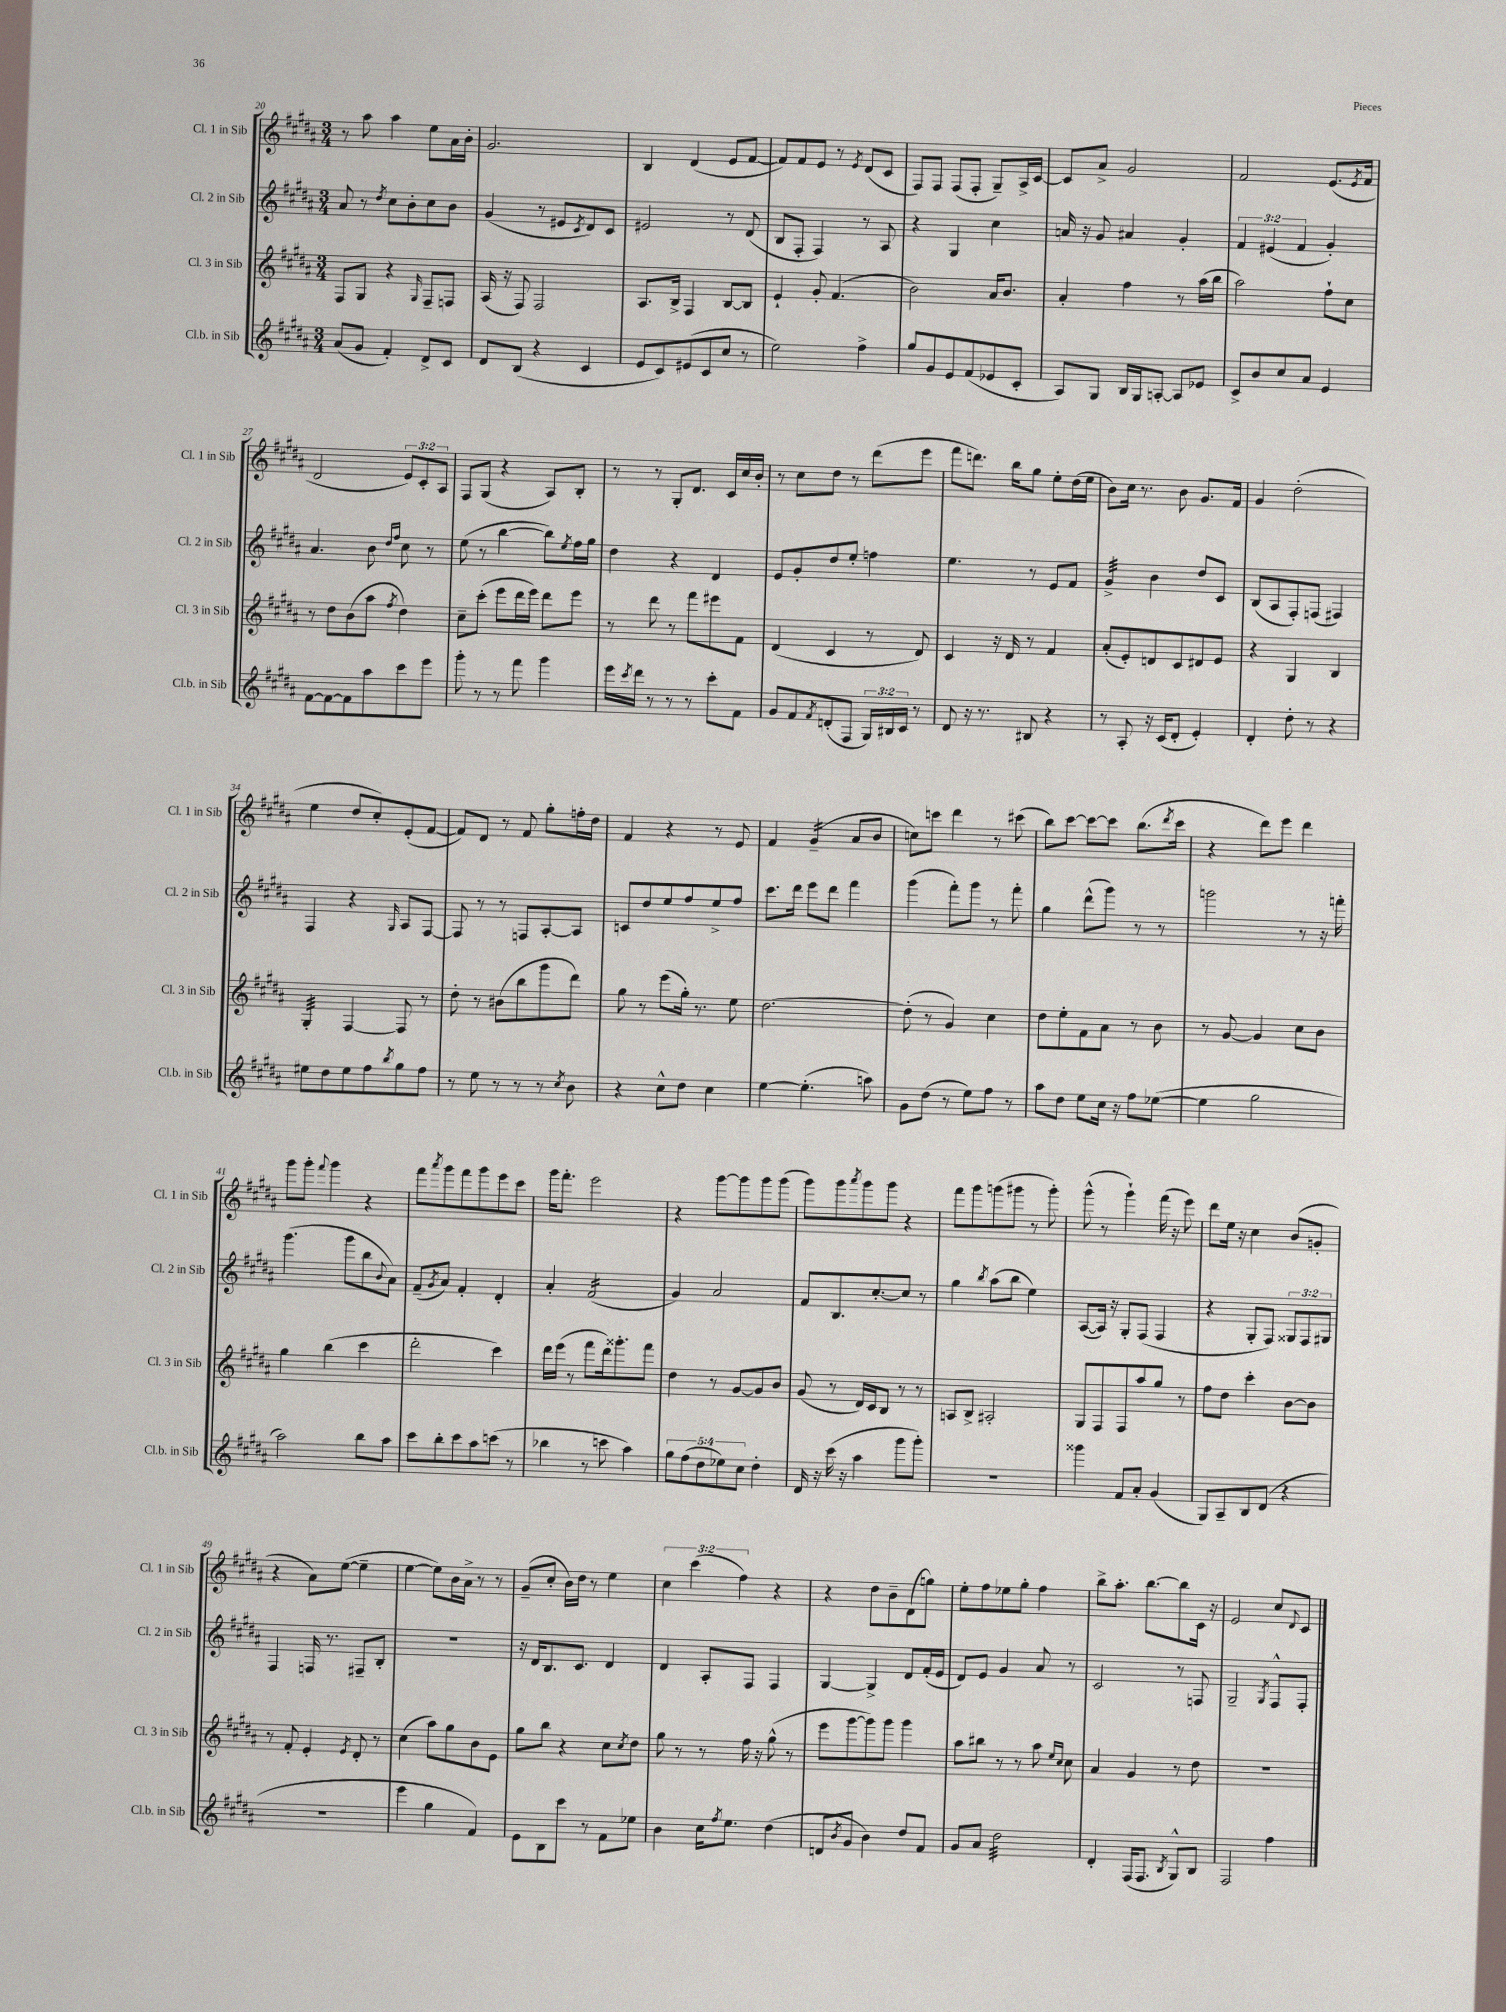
<<
\new StaffGroup <<
\new Staff = "s0" \with { instrumentName = "Cl. 1 in Sib" shortInstrumentName = "Cl. 1 in Sib" } {
    \clef treble \key b \major \numericTimeSignature \time 3/4 \override Staff.TupletNumber.text = #tuplet-number::calc-fraction-text
    r8 ais''8 ais''4 e''8 ais'16 b'16-. |
    gis'2. |
    b4 dis'4( e'8 fis'8~ |
    fis'8) fis'8 e'8 r8 \acciaccatura { e'8 } dis'8( cis'8 |
    fis8) fis8 fis8( fis8-. gis8--) ais16-> cis'16~ |
    cis'8 ais'8-> gis'2 |
    fis'2 e'8.( \acciaccatura { e'8 } fis'16 |
    dis'2 \tuplet 3/2 { e'8) cis'8-. ais8 } |
    fis8 gis8( r4 ais8) b8-. |
    r8 r8 gis8-. dis'8. cis'16 cis''16 b'16-. |
    r8 cis''8 dis''8 r8 dis'''8( e'''8 |
    fis'''8 d'''8.) b''16 gis''8 e''8-. dis''16( e''16 |
    b'8) cis''16 r8. b'8 gis'8. fis'16 |
    gis'4 dis''2-.( |
    e''4 dis''8 cis''8-.) e'8-.( fis'8~ |
    fis'8) dis'8 r8 fis'8 gis''8-. f''16-. dis''16 |
    fis'4 r4 r8 e'8 |
    fis'4 gis'4:16--( ais'8 b'8 |
    c''8) c'''8 dis'''4 r8 cis'''8( |
    b''8) cis'''8~ cis'''8~ cis'''8 b''8.( \acciaccatura { dis'''8 } cis'''16 |
    r4 dis'''8) e'''8 dis'''4 |
    gis'''8 gis'''8-. \appoggiatura { fis'''8 } gis'''4 r4 |
    fis'''8 \acciaccatura { ais'''8 } gis'''8 fis'''8 gis'''8 e'''8 cis'''8 |
    gis'''16 fis'''8.-. e'''2 |
    r4 gis'''8~ gis'''8 gis'''8 gis'''8( |
    gis'''8) gis'''8 \acciaccatura { ais'''8 } gis'''8 gis'''8 r4 |
    fis'''8 gis'''8 g'''8( gis'''8 r8 gis'''8-.) |
    gis'''8-^( r8 gis'''4-!) fis'''16( r16 e'''8) |
    dis'''8 e''16 r16 cis''4 b'8( g'8-. |
    r4 ais'8) e''8~( e''4-- |
    e''4~ e''8) b'16 ais'16-> r8 r8 |
    gis'8--( cis''8-. b'16) dis''16 r8 e''4 |
    \tuplet 3/2 { cis''4 cis'''4( fis''4) } r4 |
    r4 dis''8 b'8-- dis'8( g''8) |
    e''8-. fis''8 ees''8 gis''8-. fis''4 |
    b''8-> ais''8.-. b''8.~ b''8 cis'16 r16 |
    e'2 cis''8 \appoggiatura { dis'8 } cis'8 \bar "|." |
}
\new Staff = "s1" \with { instrumentName = "Cl. 2 in Sib" shortInstrumentName = "Cl. 2 in Sib" } {
    \clef treble \key b \major \numericTimeSignature \time 3/4 \override Staff.TupletNumber.text = #tuplet-number::calc-fraction-text
    ais'8 r8 \acciaccatura { dis''8 } cis''8 b'8-. cis''8 b'8 |
    gis'4( r8 eis'8 \acciaccatura { cis'8 } dis'8) cis'8 |
    eis'2 r8 dis'8( |
    b8 fis8-. fis4) r8 ais8 |
    r4 gis4 cis''4 |
    a'16 r16 gis'8 ais'4 gis'4-. |
    \tuplet 3/2 { fis'4 eis'4( fis'4 } gis'4-.) |
    ais'4. b'8 \grace { dis''16 fis''16 } cis''8 r8 |
    e''8( r8 b''4~ b''8) \acciaccatura { e''8 } fis''16 gis''16 |
    dis''4 r4 dis'4 |
    e'8 gis'8-. dis''8 e''8-. f''4 |
    e''4. r8 e'8 fis'8 |
    gis'4:32-> b'4 dis''8 cis'8 |
    b8( ais8 fis8-.) f8( fis4) |
    fis4 r4 \grace { gis16 } ais8 fis8~ |
    fis8 r8 r8 f8 ais8~-. ais8 |
    c'8 dis''8 e''8 fis''8 e''8-> fis''8 |
    cis'''8. dis'''16 e'''8 dis'''8 fis'''4 |
    gis'''4( fis'''8-.) gis'''8 r8 fis'''8-. |
    gis''4 dis'''8-^( gis'''8) r8 r8 |
    g'''2 r8 r16 f'''16-. |
    gis'''4.( gis'''8 b''8 \appoggiatura { b'8 } ais'8) |
    fis'8--( \acciaccatura { gis'8 } ais'8) fis'4-. dis'4-. |
    ais'4-. fis'2:16( |
    gis'4) ais'2 |
    fis'8 b8. cis''8.~-. cis''8 r8 |
    gis''4 \acciaccatura { b''8 } ais''8( b''8 e''4) |
    ais8~( ais16) r16 gis8-. fis8( fis4 |
    r4 gis8-. fis8) \tuplet 3/2 { gisis8 fis8 gis8 } |
    fis4 f16 r8. fis8-- b8-. |
    R2. |
    r16 dis'16 b8. cis'8. dis'4 |
    dis'4 ais8-. fis8 fis4 |
    gis4~ gis4-> dis'8 fis'16-.( e'16 |
    dis'8) e'8 gis'4 ais'8 r8 |
    cis'2 r8 f8 |
    gis2-- \acciaccatura { gis8 } fis8-^ fis8-. \bar "|." |
}
\new Staff = "s2" \with { instrumentName = "Cl. 3 in Sib" shortInstrumentName = "Cl. 3 in Sib" } {
    \clef treble \key b \major \numericTimeSignature \time 3/4
    fis8 gis8 r4 \grace { gis16 } fis8-- f8 |
    ais16( r16 fis8) fis2 |
    ais8. b16-> fis4 b8~ b8 |
    e'4-! gis'8-. fis'4.( |
    b'2) ais'16 b'8. |
    ais'4-. fis''4 r8 ais''16( b''16 |
    ais''2) fis''8-! cis''8 |
    r8 dis''8 b'8( ais''8 \acciaccatura { fis''8 } dis''4) |
    cis''8-- cis'''8-.( e'''8 dis'''16 e'''16) dis'''8 e'''8 |
    r8 dis'''8 r8 fis'''8 eis'''8 fis'8 |
    dis'4( cis'4 r8 dis'8) |
    cis'4 r16 dis'16 r8 fis'4 |
    ais'8-.( e'8-.) d'8 cis'8 dis'8 e'8 |
    r4 gis4 b4 |
    gis4:32-. fis4~ fis8 r8 |
    dis''8-. r8 bis'8( b''8 gis'''8 dis'''8) |
    gis''8 r8 e'''8( gis''16-.) r8. e''8 |
    dis''2.~ |
    dis''8-.( r8 gis'4) cis''4 |
    dis''8 e''8-. fis'8 ais'8 r8 b'8 |
    r8 gis'8~ gis'4 cis''8 b'8 |
    gis''4 b''4( cis'''4 |
    dis'''2-. cis'''4) |
    dis'''16 e'''16( r8 fis'''8 dis'''16) gisis'''8.-. fis'''8 |
    dis''4 r8 gis'8~ gis'8 b'8 |
    gis'8( r8 dis'16) cis'16 b8 r8 r8 |
    a8 b8-> ais2-. |
    gis8 fis8 fis8 ais''8 gis''8 r8 |
    fis''8 dis''8 cis'''4-. b'8~ b'8 |
    r8 fis'8-. e'4-. \acciaccatura { e'8 } dis'8-. r8 |
    cis''4( ais''8) gis''8 b'8 e'8 |
    gis''8 b''8 r4 cis''8 \acciaccatura { cis''8 } dis''8 |
    gis''8 r8 r8 fis''16 r16 gis''8-^( r8 |
    e'''8 gis'''8~ gis'''8) gis'''8 gis'''4 |
    ais''8 bis''8 r8 r8 ais''8 \grace { e''16 cis''16 } cis''8 |
    ais'4 gis'4 r8 dis''8 |
    R2. \bar "|." |
}
\new Staff = "s3" \with { instrumentName = "Cl.b. in Sib" shortInstrumentName = "Cl.b. in Sib" } {
    \clef treble \key b \major \numericTimeSignature \time 3/4 \override Staff.TupletNumber.text = #tuplet-number::calc-fraction-text
    ais'8( gis'8 fis'4-.) dis'8-> cis'8 |
    dis'8 b8( r4 cis'4 |
    e'8 cis'8) eis'8( cis'8 cis''8 r8 |
    e''2) fis''4-> |
    gis''8 gis'8 e'8 fis'8( ees'8 cis'8-. |
    ais8) gis8 b16 gis16 a8~-. a8 ees'8 |
    cis'8-> b'8 cis''8 ais'8 e'4 |
    fis'8~ fis'8~ fis'8 ais''8 cis'''8 e'''8 |
    gis'''8-. r8 r8 fis'''8 gis'''4 |
    e'''16 \acciaccatura { cis'''8 } dis'''16 r8 r8 r8 cis'''8-. fis'8 |
    gis'8 fis'8 \acciaccatura { fis'8 } d'8-.( fis8 \tuplet 3/2 { gis16) bis16 cis'16 } r8 |
    dis'8 r16 r8. bis8 r4 |
    r8 ais8-. r16 cis'16( dis'8-. e'4-.) |
    dis'4-. dis''8-. r8 r4 |
    eis''8 dis''8 eis''8 fis''8 \acciaccatura { b''8 } gis''8 fis''8 |
    r8 e''8 r8 r8 r8 \acciaccatura { cis''8 } b'8 |
    r4 cis''8-^ dis''8 cis''4 |
    e''4~ e''4.-.( a''8) |
    gis'8 dis''8( r8 e''8) fis''8 r8 |
    ais''8 dis''8 e''8 cis''16 r16 fis''8 ees''8~( |
    ees''4 gis''2 |
    ais''2) b''8 ais''8 |
    cis'''8 b''8-. cis'''8 ais''8 c'''8( r8 |
    bes''4 r8 c'''8 ais''4) |
    \tuplet 5/4 { gis''8 fis''8( dis''8 ees''8) cis''8 } dis''4-. |
    dis'16 r16 cis'''16( r16 ais''4 gis'''8 gis'''8-.) |
    R2. |
    gisis'''4 fis'8 ais'8-. gis'4( |
    gis8) ais8-- b8 dis'8( r4 |
    R2. |
    e'''4 gis''4 fis'4) |
    e'8 b8 cis'''8 r8 fis'8 ees''8 |
    b'4 cis''16 \acciaccatura { fis''8 } e''8. dis''4( |
    d'8 \acciaccatura { b'8 } gis'8 b'4) dis''8 fis'8 |
    gis'8 ais'8 dis''2:32 |
    dis'4-. fis16( fis8. \acciaccatura { b8 } gis8-^) b8 |
    fis2 fis''4 \bar "|." |
}
>>
>>
\layout { \context { \Score currentBarNumber = #20 } }
